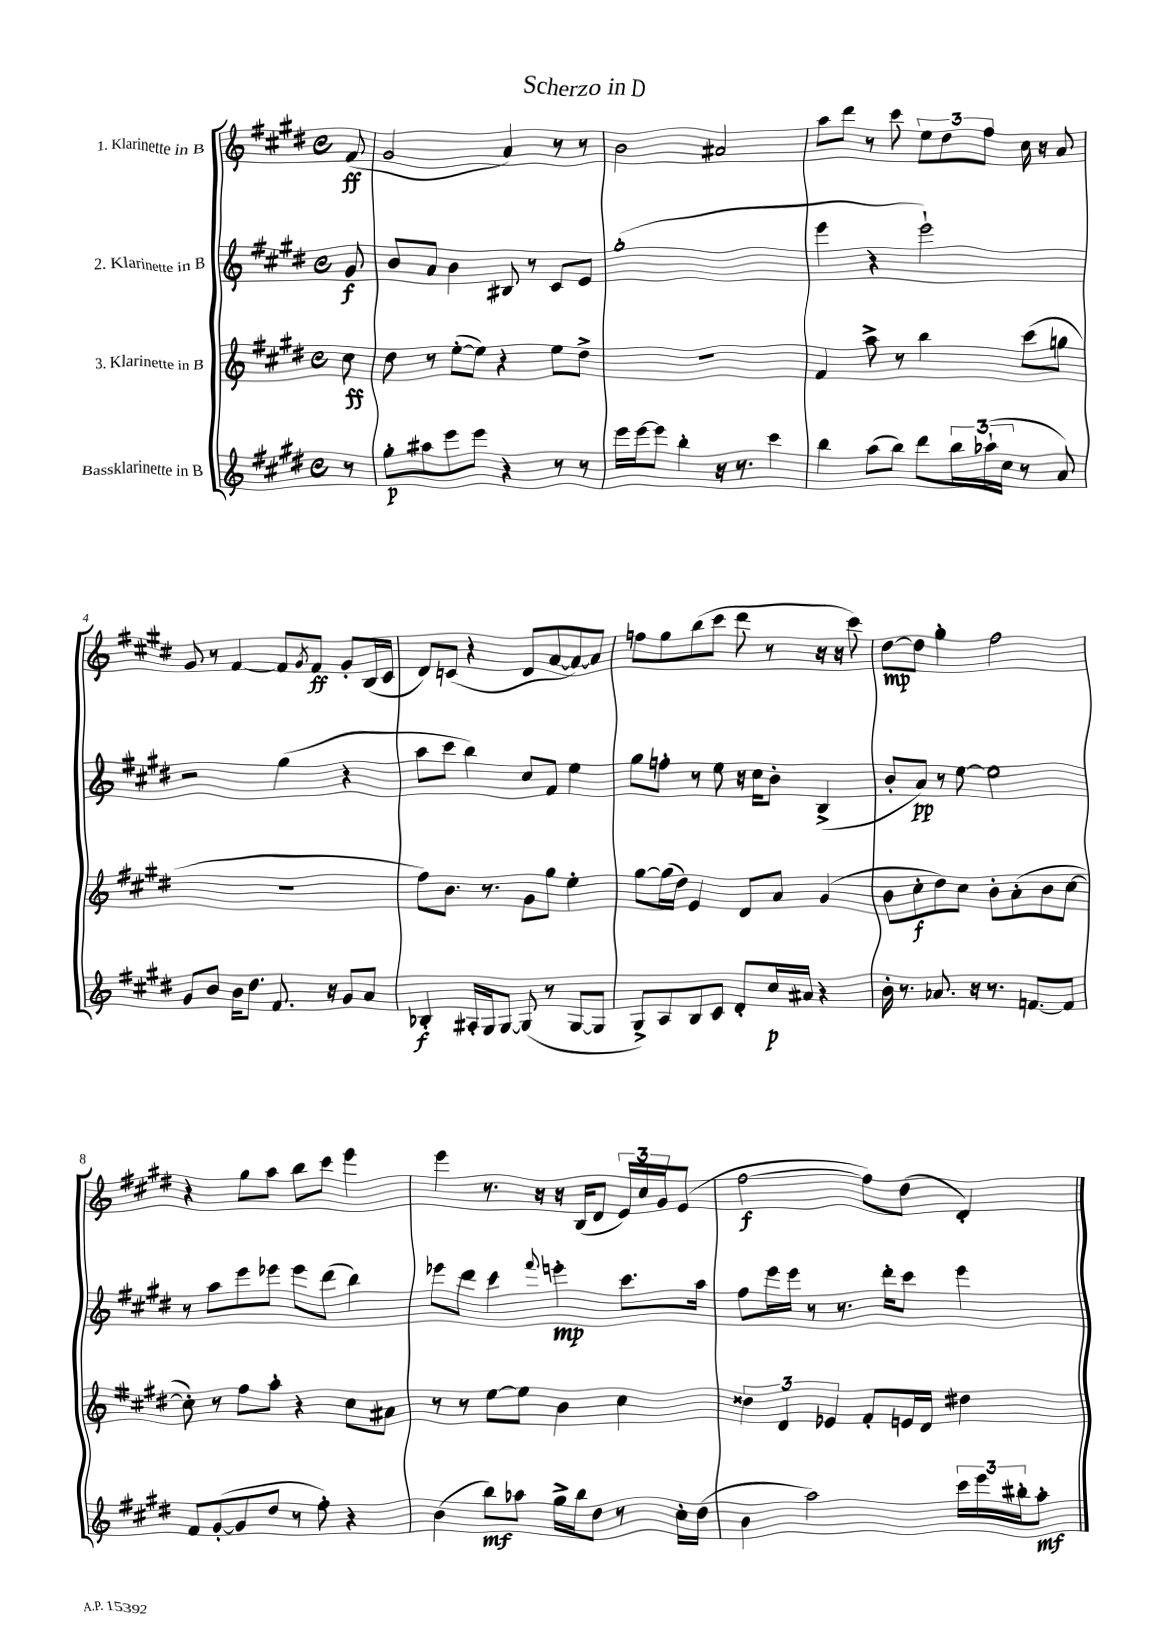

**kern	**dynam	**kern	**dynam	**kern	**dynam	**kern	**dynam
*part4	*part4	*part3	*part3	*part2	*part2	*part1	*part1
*staff4	*staff4	*staff3	*staff3	*staff2	*staff2	*staff1	*staff1
*I"Bassklarinette in B	*	*I"3. Klarinette in B	*	*I"2. Klarinette in B	*	*I"1. Klarinette in B	*
*clefG2	*	*clefG2	*	*clefG2	*	*clefG2	*
*k[f#c#g#d#]	*	*k[f#c#g#d#]	*	*k[f#c#g#d#]	*	*k[f#c#g#d#]	*
*M4/4	*	*M4/4	*	*M4/4	*	*M4/4	*
*met(c)	*	*met(c)	*	*met(c)	*	*met(c)	*
=	=	=	=	=	=	=	=
8r	.	8cc#\	ff	8g#/	f	(8f#/	ff
=1	=1	=1	=1	=1	=1	=1	=1
8gg#'\L	p	8dd#\	.	8b/L	.	2g#/	.
8aa#X\	.	8r	.	8a/J	.	.	.
8eee\	.	([8ee'\L	.	4b\	.	.	.
8eee\J	.	8ee\J])	.	.	.	.	.
4r	.	4r	.	8B#X/	.	4a/)	.
.	.	.	.	8r	.	.	.
8r	.	8ee\L	.	8c#/L	.	8r	.
8r	.	8dd#^\J	.	8e/J	.	8r	.
=2	=2	=2	=2	=2	=2	=2	=2
16eee\LL	.	1r	.	(1gg#'	.	2b\	.
[16eee\J	.	.	.	.	.	.	.
8eee\J]	.	.	.	.	.	.	.
4bb'\	.	.	.	.	.	.	.
16r	.	.	.	.	.	2a#X/	.
8.r	.	.	.	.	.	.	.
4ccc#\	.	.	.	.	.	.	.
=3	=3	=3	=3	=3	=3	=3	=3
4bb\	.	4f#/	.	4eee\	.	8aa\L	.
.	.	.	.	.	.	8ddd#\J	.
(8aa\L	.	8aa^\	.	4r	.	8r	.
8bb\J)	.	8r	.	.	.	8ccc#\	.
8ddd#\L	.	4bb\	.	2eee`\)	.	12ee\L	.
.	.	.	.	.	.	12dd#\	.
24bb\L	.	.	.	.	.	.	.
(24aa-X`\	.	.	.	.	.	12ff#\J	.
24cc#\JJ	.	.	.	.	.	.	.
8r	.	(8ccc#\L	.	.	.	16cc#\	.
.	.	.	.	.	.	16r	.
8a/)	.	8ggn\J	.	.	.	8a/	.
!!LO:LB:g=z
=4	=4	=4	=4	=4	=4	=4	=4
8g#/L	.	1r	.	2r	.	8g#/	.
8b/J	.	.	.	.	.	8r	.
16b\KL	.	.	.	.	.	[4f#/	.
8.dd#\J	.	.	.	.	.	.	.
8.f#/	.	.	.	(4gg#\	.	8f#/L]	.
.	.	.	.	.	.	8qg#/	.
.	.	.	.	.	.	8f#/J	ff
16r	.	.	.	.	.	.	.
8g#/L	.	.	.	4r	.	8g#'/L	.
8a/J	.	.	.	.	.	(16B/L	.
.	.	.	.	.	.	16c#/JJ	.
=5	=5	=5	=5	=5	=5	=5	=5
4B-X'/	f	8ff#\L)	.	8aa\L	.	8d#/L)	.
.	.	8.b\J	.	8ccc#\J	.	(8cn/J	.
16A#X'/LL	.	.	.	4bb\)	.	4r	.
16G#/J	.	8.r	.	.	.	.	.
[8G#/J	.	.	.	.	.	.	.
(8G#/]	.	8g#\L	.	8cc#/L	.	8d#/L	.
8r	.	8gg#\J	.	8f#/J	.	[8a/	.
[8G#/L	.	4ee'\	.	4ee\	.	8a/_)	.
8G#/J]	.	.	.	.	.	8a/J]	.
=6	=6	=6	=6	=6	=6	=6	=6
8G#^/L)	.	[8gg#\L	.	8gg#\L	.	8ffn\L	.
8A/	.	(16gg#\L]	.	8ffn'\J	.	8gg#\	.
.	.	16dd#\JJ)	.	.	.	.	.
8B/	.	4e/	.	8r	.	(8bb\	.
8c#/J	.	.	.	8ee\	.	8ccc#\J	.
8d#'/L	.	8d#/L	.	16r	.	8ddd#\	.
.	.	.	.	16cc#\KL	.	.	.
16cc#/L	p	8a/J	.	8b'\J	.	8r	.
16a#X/JJ	.	.	.	.	.	.	.
4r	.	(4g#/	.	(4B^/	.	16r	.
.	.	.	.	.	.	16r	.
.	.	.	.	.	.	8ccc#\)	.
=7	=7	=7	=7	=7	=7	=7	=7
16b'\	.	8b\L	.	8b'/L	.	[8dd#\L	mp
8.r	.	.	.	.	.	.	.
.	.	8cc#'\	f	8a/J)	pp	8dd#\J]	.
8.a-X/	.	8dd#\)	.	8r	.	4gg#'\	.
.	.	8cc#\J	.	[8ee\	.	.	.
16r	.	.	.	.	.	.	.
8.r	.	8b'\L	.	2ee\]	.	2ff#\	.
.	.	(8a'\	.	.	.	.	.
[8.fn/L	.	.	.	.	.	.	.
.	.	8b\	.	.	.	.	.
8f/J]	.	[8cc#\J	.	.	.	.	.
!!LO:LB:g=z
=8	=8	=8	=8	=8	=8	=8	=8
8f#/L	.	8cc#'\])	.	8r	.	4r	.
([8g#'/	.	8r	.	8aa\L	.	.	.
8g#/]	.	8ff#\L	.	8eee\	.	8gg#\L	.
8dd#/J	.	8aa'\J	.	8eee-X\J	.	8aa\J	.
8r	.	4r	.	8eee-\L	.	8bb\L	.
8ff#'\)	.	.	.	(8ddd#\J	.	8ccc#\J	.
4r	.	8cc#\L	.	4bb\)	.	4eee\	.
.	.	8a#X\J	.	.	.	.	.
=9	=9	=9	=9	=9	=9	=9	=9
(4b\	.	8r	.	8eee-X\L	.	4eee\	.
.	.	8r	.	8ddd#\J	.	.	.
8bb\L)	mf	[8ee\L	.	4ccc#\	.	8.r	.
8aa-X\J	.	8ee\J]	.	.	.	.	.
.	.	.	.	.	.	16r	.
.	.	.	.	8qqfff#/	.	.	.
16gg#^\LL	.	4b\	.	4eeen'\	mp	16r	.
16bb\J	.	.	.	.	.	(16B/KL	.
8dd#\J	.	.	.	.	.	8d#/J	.
8r	.	4cc#\	.	8.ccc#\L	.	24e/LL)	.
.	.	.	.	.	.	24cc#/	.
.	.	.	.	.	.	24g#/J	.
16cc#'\LL	.	.	.	.	.	(8e/J	.
(16dd#\JJ	.	.	.	16aa\Jk	.	.	.
=10	=10	=10	=10	=10	=10	=10	=10
4b\	.	6dd##X\	.	8ff#\L	.	[2ff#\	f
.	.	.	.	16eee\L	.	.	.
.	.	6d#/	.	.	.	.	.
.	.	.	.	16eee\JJ	.	.	.
2aa\)	.	.	.	8r	.	.	.
.	.	6e-X/	.	.	.	.	.
.	.	.	.	8.r	.	.	.
.	.	8f#'/L	.	.	.	8ff#\L])	.
.	.	.	.	16ddd#'\KL	.	.	.
.	.	16en/L	.	8ccc#\J	.	(8dd#\J	.
.	.	16d#/JJ	.	.	.	.	.
24ccc#\LL	.	4dd#X\	.	4eee\	.	4d#'/)	.
24eee\	.	.	.	.	.	.	.
24bb#X'\J	.	.	.	.	.	.	.
8aa'\J	mf	.	.	.	.	.	.
==	==	==	==	==	==	==	==
*-	*-	*-	*-	*-	*-	*-	*-
